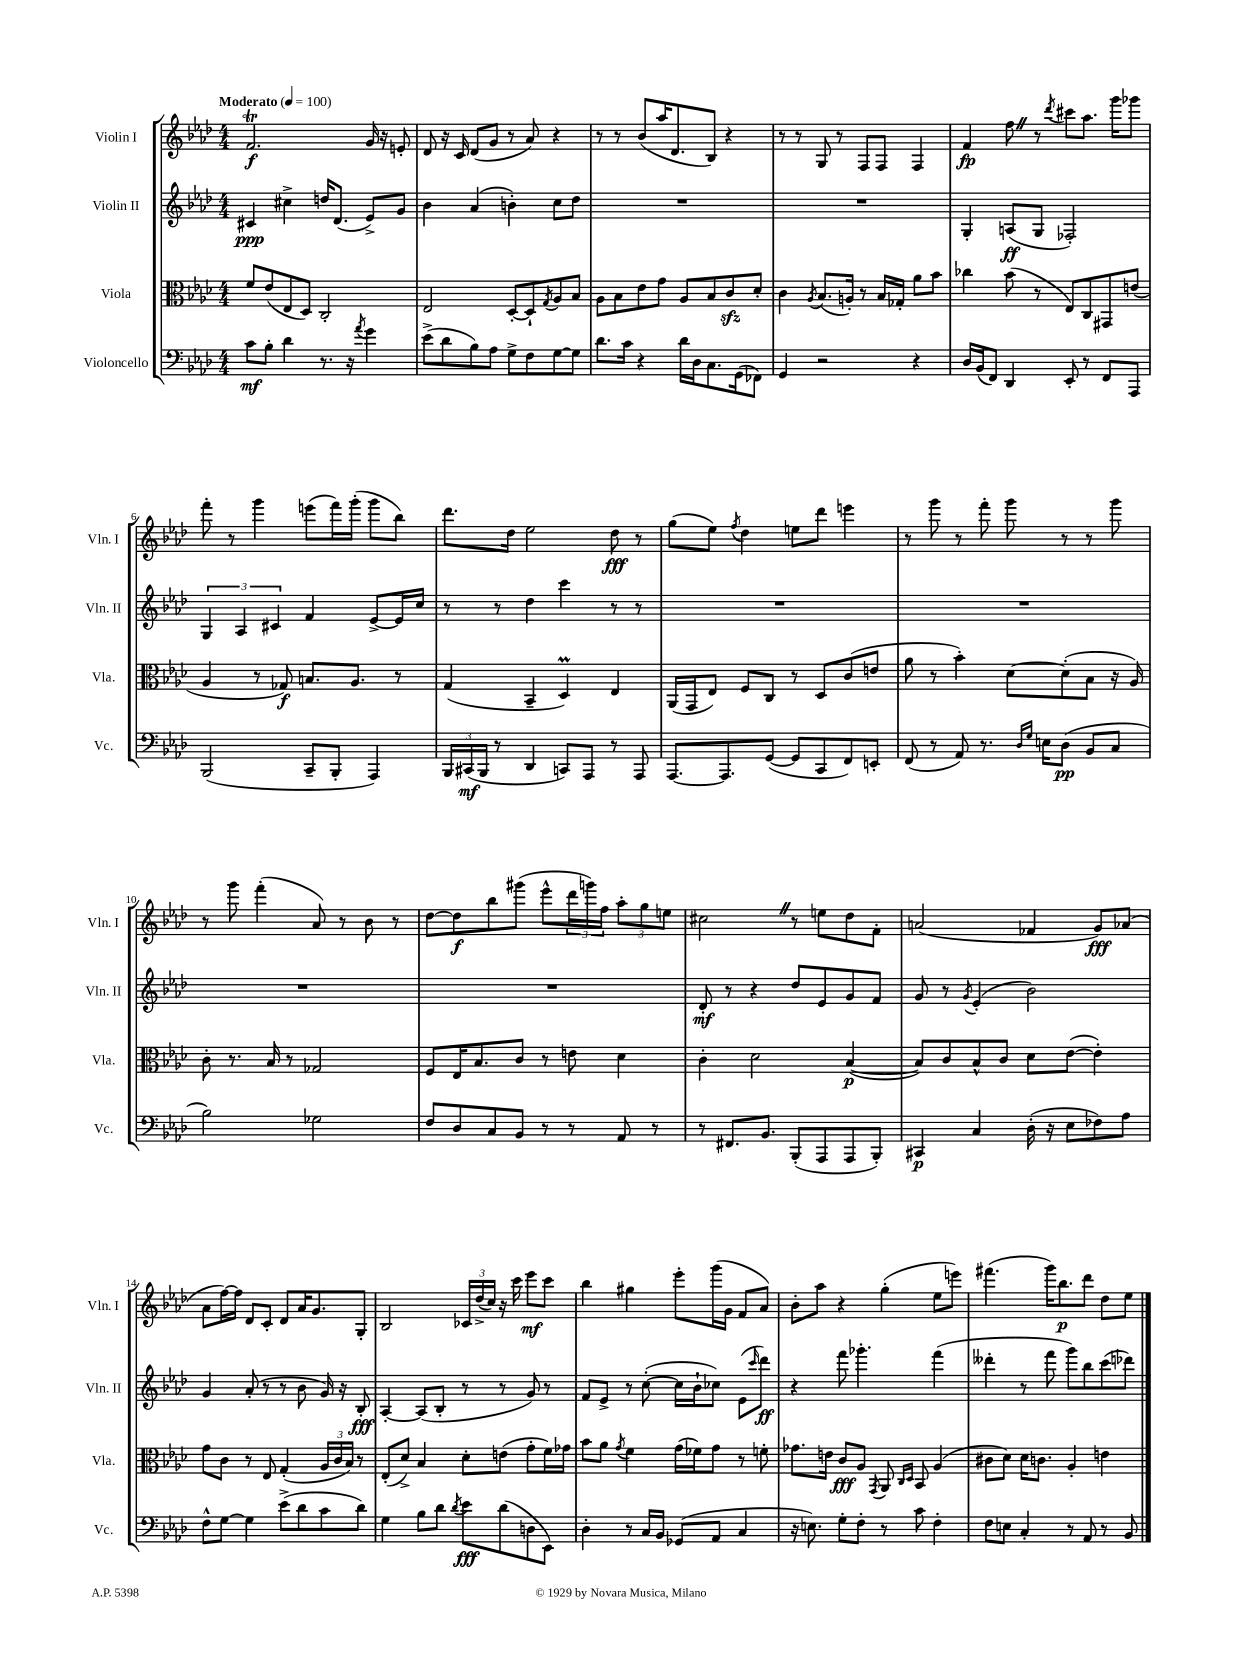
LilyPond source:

<<
\new StaffGroup <<
\new Staff = "s0" \with { instrumentName = "Violin I" shortInstrumentName = "Vln. I" } {
    \clef treble \key aes \major \numericTimeSignature \time 4/4 \tempo "Moderato" 4 = 100
    f'2.\trill\f g'16 r16 e'8-. |
    des'8 r16 c'16 des'8( g'8 r8 aes'8) r4 |
    r8 r8 bes'8( aes''16 des'8. bes8) r4 |
    r8 r8 g8 r8 f8 f8 f4 |
    f'4\fp f''8 \once \override BreathingSign.text = \markup { \musicglyph "scripts.caesura.straight" } \breathe r8 \acciaccatura { des'''8 } cis'''8 aes''8. g'''16 ges'''8 |
    f'''8-. r8 g'''4 e'''8( f'''16) g'''16-.( g'''8 bes''8) |
    des'''8. des''16 ees''2 des''8\fff r8 |
    g''8( ees''8) \acciaccatura { f''8 } des''4 e''8 des'''8 e'''4 |
    r8 g'''8 r8 f'''8-. g'''8 r8 r8 g'''8 |
    r8 g'''8 f'''4-.( aes'8) r8 bes'8 r8 |
    des''8~ des''8\f bes''8 gis'''8( ees'''8-^ \tuplet 3/2 { des'''16 g'''16) f''16 } \tuplet 3/2 { aes''8-. g''8 e''8 } |
    cis''2 \once \override BreathingSign.text = \markup { \musicglyph "scripts.caesura.straight" } \breathe r8 e''8 des''8 f'8-. |
    a'2( fes'4 g'8\fff) aes'8( |
    aes'8 f''16~) f''16 des'8 c'8-. des'8 aes'16 g'8. g8-. |
    bes2 \tuplet 3/2 { ces'16 des''16->( c''16) } r16 c'''16 ees'''8\mf c'''8 |
    bes''4 gis''4 ees'''8-. g'''16( g'16 f'8 aes'8) |
    bes'8-. aes''8 r4 g''4-.( ees''8 e'''8) |
    fis'''4.( g'''16) bes''8.\p des'''8 des''8 ees''8 \bar "|." |
}
\new Staff = "s1" \with { instrumentName = "Violin II" shortInstrumentName = "Vln. II" } {
    \clef treble \key aes \major \numericTimeSignature \time 4/4
    cis'4\ppp cis''4-> d''16 des'8.( ees'8->) g'8 |
    bes'4 aes'4( b'4-.) c''8 des''8 |
    R1 |
    R1 |
    g4-. a8\ff( g8 fes2-.) |
    \tuplet 3/2 { g4 aes4 cis'4 } f'4 ees'8~-> ees'16 c''16 |
    r8 r8 des''4 c'''4 r8 r8 |
    R1 |
    R1 |
    R1 |
    R1 |
    des'8-.\mf r8 r4 des''8 ees'8 g'8 f'8 |
    g'8 r8 \acciaccatura { g'8 } ees'4-.( bes'2) |
    g'4 aes'8-.( r8 r8 bes'8 g'16) r16 bes8-.\fff |
    aes4~-. aes8( bes8-. r8 r8 g'8) r8 |
    f'8 ees'8-> r8 c''8~-.( c''16 bes'16-! ces''8) ees'8( \grace { c'''16 } des'''8\ff) |
    r4 f'''8 ges'''4.-. f'''4( |
    deses'''4-. r8 f'''8 g'''8) bes''8 c'''8( des'''8) \bar "|." |
}
\new Staff = "s2" \with { instrumentName = "Viola" shortInstrumentName = "Vla." } {
    \clef alto \key aes \major \numericTimeSignature \time 4/4
    f'8 ees'8( ees8 des8) c2-. |
    ees2 des8~-. des8-! \acciaccatura { g8 } aes8 bes8 |
    aes8 bes8 ees'8 g'8 aes8 bes8 c'8\sfz des'8-. |
    c'4 \acciaccatura { aes8 } bes8.( a16-.) r8 bes16 ges16-. aes'8 bes'8 |
    ces''4 bes'8( r8 ees8) c8 gis,8 e'8( |
    aes4 r8 ges8\f) b8. aes8. r8 |
    g4( bes,4-- des4\prall) ees4 |
    aes,16( g,16 ees8) f8 c8 r8 des8 c'8( e'8 |
    aes'8 r8 bes'4-.) des'8~ des'8-.( bes8 r16 aes16) |
    c'8-. r8. bes16 r8 ges2 |
    f8 ees16 bes8. c'8 r8 e'8 des'4 |
    c'4-. des'2 bes4~\p( |
    bes8) c'8 bes8-^ c'8 des'8 ees'8~( ees'4-.) |
    g'8 c'8 r8 ees8 g4-.( \tuplet 3/2 { aes16 c'16 bes16) } r8 |
    ees8-.( des'8->) bes4 des'8-. e'8( g'8-. f'16) ges'16 |
    bes'8 aes'8 \acciaccatura { g'8 } f'4 g'16( fes'16) g'8 r8 f'8-. |
    ges'8. e'16 c'8\fff aes8 \acciaccatura { g,8 } aes,8 \grace { c16 des16 } bes,8 aes4( |
    cis'8 des'8) des'16 c'8. aes4-. e'4 \bar "|." |
}
\new Staff = "s3" \with { instrumentName = "Violoncello" shortInstrumentName = "Vc." } {
    \clef bass \key aes \major \numericTimeSignature \time 4/4
    c'8\mf bes8-. des'4 r8. r16 \acciaccatura { aes'8 } g'4 |
    ees'8->( des'8 bes8) aes8 g8-> f8 g8~ g8 |
    des'8. c'16 r4 des'16 des16 c8. g,16( fes,8) |
    g,4 r2 r4 |
    des16 bes,16( f,8) des,4 ees,8-. r8 f,8 aes,,8 |
    bes,,2( c,8-- bes,,8-. aes,,4) |
    \tuplet 3/2 { bes,,16 cis,16\mf( bes,,16 } r8 des,4 c,8) aes,,8 r8 aes,,8 |
    aes,,8.~ aes,,8. g,8~( g,8 c,8 f,8) e,8-. |
    f,8( r8 aes,8) r8. \grace { des16 g16 } e16 des8\pp( bes,8 c8 |
    bes2) ges2 |
    f8 des8 c8 bes,8 r8 r8 aes,8 r8 |
    r8 fis,8. bes,8. bes,,8-.( aes,,8 aes,,8 bes,,8-.) |
    cis,4\p c4 des16-.( r16 ees8 fes8) aes8 |
    f8-^ g8~ g4 ees'8->( des'8 c'8 des'8) |
    g4 bes8 des'8 \acciaccatura { des'8 } ees'8\fff des'8( d8 ees,8) |
    des4-. r8 c16 bes,16 ges,8( aes,8 c4 |
    r16 e8.) g8-. f8-. r8 c'8 f4-. |
    f8 e8 c4-. r8 aes,8 r8 bes,8 \bar "|." |
}
>>
>>
